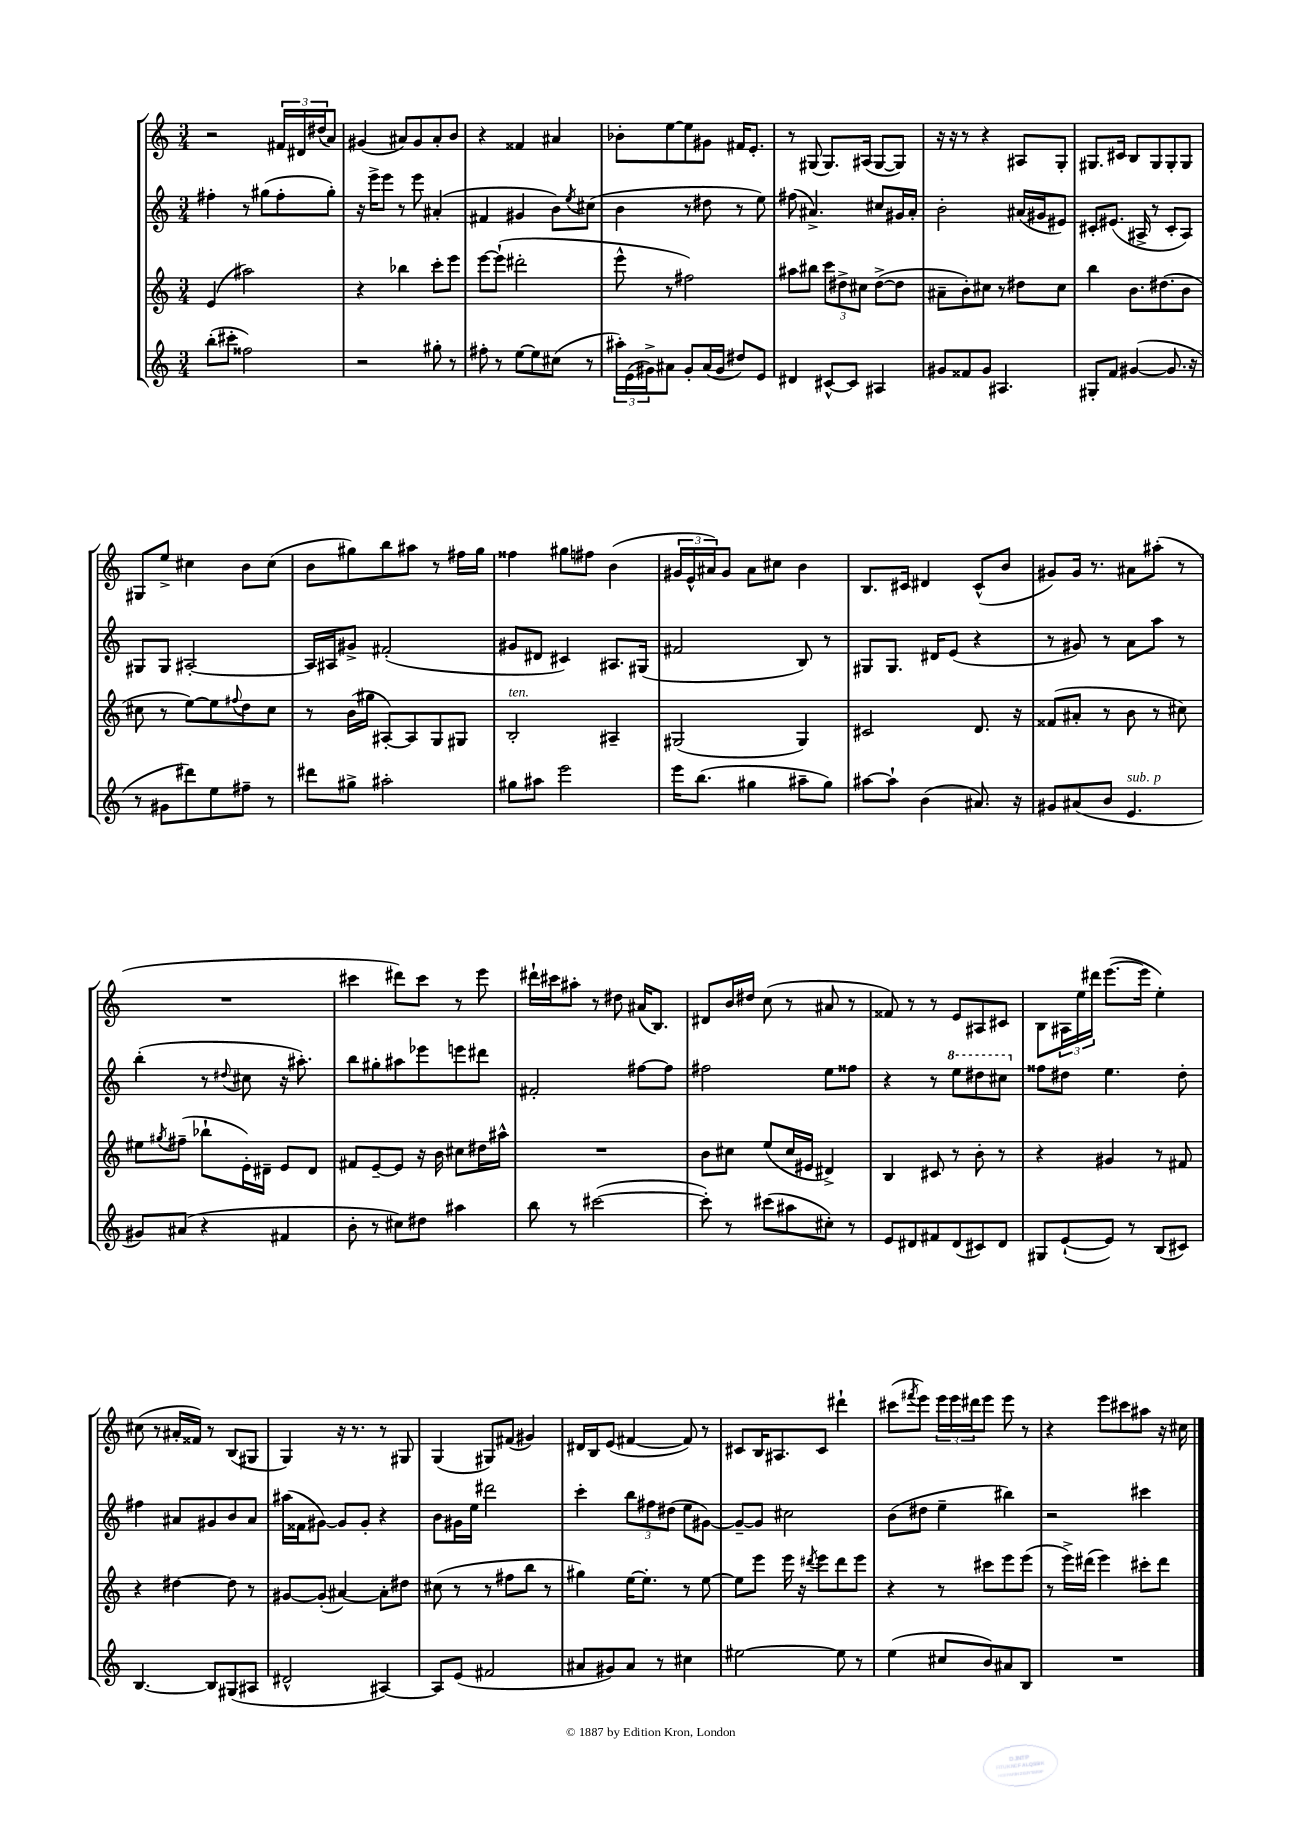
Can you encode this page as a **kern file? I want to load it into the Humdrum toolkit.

**kern	**kern	**kern	**kern
*staff4	*staff3	*staff2	*staff1
*clefG2	*clefG2	*clefG2	*clefG2
*k[]	*k[]	*k[]	*k[]
*M3/4	*M3/4	*M3/4	*M3/4
(8bb'	(4e	4ff#'	2r
8ccc#'	.	.	.
2ff##)	2aa#)	8r	.
.	.	(8gg#	.
.	.	8ff#'	24f#
.	.	.	24d#
.	.	.	(24dd#
.	.	8gg#')	8a)
=	=	=	=
2r	4r	16r	(4g#
.	.	16eee^	.
.	.	8eee	.
.	4bb-	8r	8a#)
.	.	8eee	8g#
8gg#'	8ccc'	(4a#'	8a#'
8r	8eee	.	8b
=	=	=	=
8ff#'	[8eee	4f#	4r
8r	(8eee`]	.	.
[8ee	2ddd#'	4g#	4f##
8ee]	.	.	.
(8cc#	.	8b)	4a#
.	.	8qee	.
8r	.	(8cc#	.
=	=	=	=
24aa#')	8eee^^	4b	8b-'
(24e	.	.	.
24g#^)	.	.	.
8a#	8r	.	[8ee
8g#'	2ff#)	8r	8ee]
(16a#	.	8dd#	8g#
16g#	.	.	.
8dd#)	.	8r	16f#
.	.	.	8.e'
8e	.	8ee)	.
=	=	=	=
4d#	8aa#	(8ff#	8r
.	8bb#	4.a#^)	(8G#
[8c#^^	12ccc	.	8.G#)
.	12dd#^	.	.
8c#]	.	.	.
.	12cc#	.	.
.	.	.	(16A#
4A#	([8dd#^	8cc#	[8G#
.	8dd#]	16g#	8G#])
.	.	16a#'	.
=	=	=	=
8g#	8a#~	2b'	16r
.	.	.	16r
8f##	8b')	.	8r
8g#	8cc#	.	4r
4.A#	8r	.	.
.	8dd#	(16a#	8A#
.	.	16g#	.
.	8cc#	8e#)	8G'
=	=	=	=
8G#'	4bb	8c#'	8.G#
8f	.	(8.e#	.
.	.	.	16c#
([4g#	8.b	.	8B
.	.	16A#^	.
.	.	8r	8G#
.	(8.dd#	.	.
8.g#]	.	8c#'	8G#'
.	8b	8A#)	8G#
16r	.	.	.
=	=	=	=
8r	8cc#	8G#	8G#
8g#	8r	8G#	8ee^
8ddd#)	[8ee)	[2A#'	4cc#
8ee	8ee]	.	.
.	8qqff#	.	.
8ff#~	8dd	.	8b
8r	8cc#	.	(8cc#
=	=	=	=
8ddd#	8r	16A#]	8b
.	.	16A#	.
8gg#^	(16b	8g#^	8gg#)
.	16gg#	.	.
2aa#'	[8A#')	(2f#'	8bb
.	8A#]	.	8aa#
.	8G	.	8r
.	8G#	.	16ff#
.	.	.	16gg#
=	=	=	=
8gg#	2B'	8g#	4ff##
8aa#	.	8d#	.
2eee	.	4c#)	8gg#
.	.	.	8ff#
.	4A#~	8.A#	(4b
.	.	(16G#	.
=	=	=	=
16eee	(2G#	2f#	24g#
.	.	.	24e^^
(8.bb	.	.	.
.	.	.	24a#)
.	.	.	8g#
4gg#	.	.	8a#
.	.	.	8cc#
8aa#~	4G#)	8B)	4b
8gg#)	.	8r	.
=	=	=	=
[8aa#	2c#	8G#	8.B
8aa#`]	.	8.G#	.
.	.	.	16c#
(4b	.	.	4d#
.	.	16d#	.
.	.	(8e	.
8.a#)	8.d	4r	(8c#^^
.	.	.	8b
16r	16r	.	.
=	=	=	=
8g#	(8f##	8r	8g#)
(8a#	8a#'	8g#)	16g#
.	.	.	8.r
8b	8r	8r	.
4.e	8b	8a	8a#
.	8r	8aa	(8aa#'
.	8cc#)	8r	8r
=	=	=	=
8g#)	8ee#	(4bb'	2.r
.	8qgg#	.	.
(8a#	(8ff#~	.	.
4r	8bb-`	8r	.
.	.	8qqdd#	.
.	16e')	8cc#	.
.	16d#~	.	.
4f#	8e	16r	.
.	.	8.aa#')	.
.	8d#	.	.
=	=	=	=
8b'	8f#	8bb	4ccc#
8r	[8e~	8gg#'	.
8cc#)	8e]	8aa#	8ddd#)
8dd#	16r	8eee-	8ccc#
.	16b	.	.
4aa#	8cc#	8eee	8r
.	16dd#	8ddd#	8eee
.	16aa#^^	.	.
=	=	=	=
8bb	2.r	2f#'	16ddd#`
.	.	.	16ccc#
8r	.	.	8aa#'
([2ccc#	.	.	8r
.	.	.	8dd#
.	.	[8ff#	(16a#
.	.	.	8.B)
.	.	8ff#]	.
=	=	=	=
8ccc#'])	8b	2ff#	8d#
8r	8cc#	.	16b
.	.	.	16dd#
(8ccc#	(8ee	.	(8cc
8aa#	16cc#	.	8r
.	16e#	.	.
8cc#')	4d#^)	8ee	8a#
8r	.	8ff##	8r
=	=	=	=
8e	4B	4r	8f##)
8d#	.	.	8r
8f#	8c#	8r	8r
(8d#	8r	8eee	8e
8c#)	8b'	8ddd#	8A#
8d#	8r	8ccc#	8c#
=	=	=	=
8G#	4r	8ff##	8B
([8e`	.	8dd#	24A#
.	.	.	24ee
.	.	.	24ddd#
8e])	4g#	4.ee	([8.eee
8r	.	.	.
.	.	.	16eee]
(8B	8r	.	4ee')
8c#)	8f#	8dd#'	.
=	=	=	=
[4.B	4r	4ff#	(8cc#
.	.	.	8r
.	[4dd#	8a#	16a#'
.	.	.	16f##)
8B]	.	8g#	8r
(8G#	8dd#]	8b	(8B
8A#	8r	8a#	8G#
=	=	=	=
2d#^^	[8g#	(16aa#	4G)
.	.	16f##	.
.	(8g#']	[8g#)	.
.	[4a#)	8g#]	16r
.	.	.	8.r
.	.	8g#'	.
[4A#)	8a#']	4r	8r
.	8dd#	.	8G#
=	=	=	=
8A#]	(8cc#	8b	(4G
(8e	8r	16g#	.
.	.	16ee	.
2f#	8r	2ddd#	8G#)
.	8ff#	.	(8f#
.	8bb	.	4g#)
.	8r	.	.
=	=	=	=
8a#	4gg#)	4ccc'	16d#
.	.	.	16B
8g#)	.	.	(8e
8a#	[16ee	12bb	[4f#
.	8.ee']	.	.
.	.	12ff#	.
8r	.	.	.
.	.	(12dd#	.
4cc#	8r	8ee	8f#])
.	[8ee	[8g#)	8r
=	=	=	=
[2ee#	8ee]	8g#~_	8c#
.	8eee	8g#]	16B
.	.	.	8.A#
.	16eee	2cc#	.
.	16r	.	.
.	8qddd#	.	.
.	8eee	.	8c#
8ee#]	8ddd#	.	4ddd#`
8r	8eee	.	.
=	=	=	=
(4ee	4r	(8b	(8ccc#
.	.	.	8qfff#
.	.	8dd#	8eee)
8cc#	8r	4ee~	24eee
.	.	.	24eee
.	.	.	24ddd#
8b)	8ccc#	.	8eee
8a#	8eee	4bb#)	8eee
8B	(8eee	.	8r
=	=	=	=
2.r	8r	2r	4r
.	16eee^)	.	.
.	(16ddd#	.	.
.	4eee)	.	8eee
.	.	.	8ccc#
.	8ccc#'	4ccc#	8aa#
.	8ddd#	.	16r
.	.	.	16cc#
==	==	==	==
*-	*-	*-	*-
